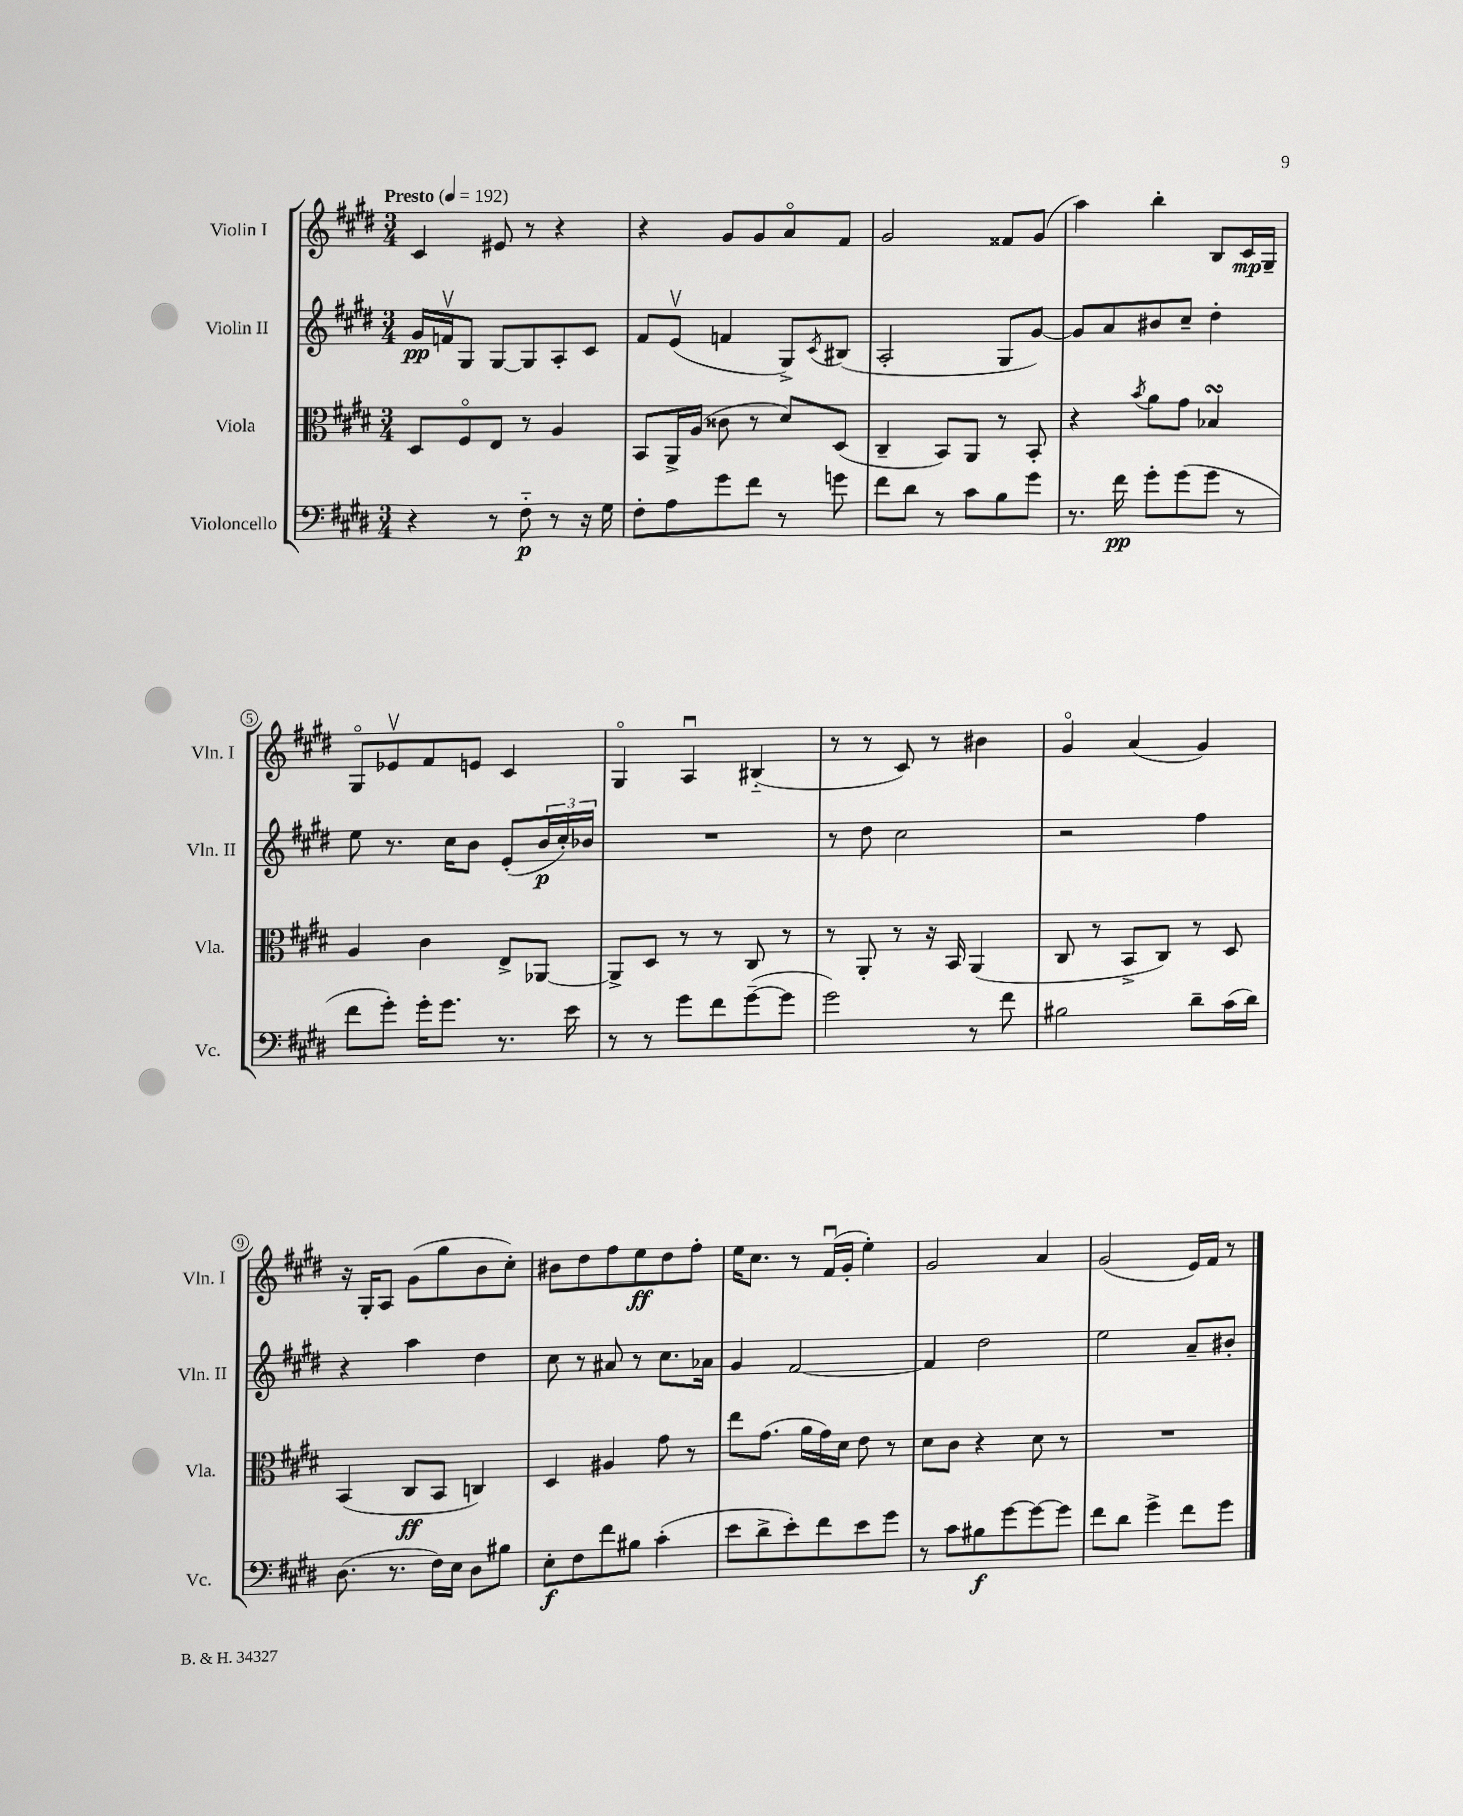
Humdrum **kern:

**kern	**dynam	**kern	**dynam	**kern	**dynam	**kern	**dynam
*part4	*part4	*part3	*part3	*part2	*part2	*part1	*part1
*staff4	*staff4	*staff3	*staff3	*staff2	*staff2	*staff1	*staff1
*I"Violoncello	*	*I"Viola	*	*I"Violin II	*	*I"Violin I	*
*I'Vc.	*	*I'Vla.	*	*I'Vln. II	*	*I'Vln. I	*
*clefF4	*	*clefC3	*	*clefG2	*	*clefG2	*
*k[f#c#g#d#]	*	*k[f#c#g#d#]	*	*k[f#c#g#d#]	*	*k[f#c#g#d#]	*
*M3/4	*	*M3/4	*	*M3/4	*	*M3/4	*
*MM192	*	*MM192	*	*MM192	*	*MM192	*
=1	=1	=1	=1	=1	=1	=1	=1
!	!	!	!	!	!	!LO:TX:a:B:t=Presto	!
4r	.	8D#/L	.	16g#/LL	pp	4c#/	.
.	.	.	.	16fnv/J	.	.	.
.	.	8F#/	.	8G#/J	.	.	.
8r	.	8E/J	.	[8G#/L	.	8e#X/	.
8F#\	p	8r	.	8G#/]	.	8r	.
8r	.	4A/	.	8A'/	.	4r	.
16r	.	.	.	8c#/J	.	.	.
16G#\	.	.	.	.	.	.	.
=2	=2	=2	=2	=2	=2	=2	=2
8F#'\L	.	8BB/L	.	8f#/L	.	4r	.
8A\	.	16AA^/L	.	(8ev/J	.	.	.
.	.	(16A/JJ	.	.	.	.	.
8g#\	.	8c##X\	.	4fn/	.	8g#/L	.
8f#\J	.	8r	.	.	.	8g#/	.
8r	.	8d#/L)	.	8G#^/L)	.	8a/	.
.	.	.	.	8qc#/	.	.	.
8gn\	.	(8D#/J	.	(8B#X/J	.	8f#/J	.
=3	=3	=3	=3	=3	=3	=3	=3
8f#\L	.	4C#~/	.	2A'/	.	2g#/	.
8d#\J	.	.	.	.	.	.	.
8r	.	8BB/L)	.	.	.	.	.
8c#\L	.	8AA/J	.	.	.	.	.
8B\	.	8r	.	8G#/L	.	8f##X/L	.
8g#\J	.	8BB'/	.	[8g#/J)	.	(8g#/J	.
=4	=4	=4	=4	=4	=4	=4	=4
8.r	.	4r	.	8g#/L]	.	4aa\)	.
.	.	.	.	8a/	.	.	.
16f#\	pp	.	.	.	.	.	.
.	.	8qb/	.	.	.	.	.
8g#'\L	.	8a\L	.	8b#X/	.	4bb'\	.
(8g#\	.	8g#\J	.	8cc#~/J	.	.	.
8g#\J	.	4B-XsSSs/	.	4dd#'\	.	8B/L	.
8r	.	.	.	.	.	16c#/L	mp
.	.	.	.	.	.	16G#~/JJ	.
!!LO:LB:g=z
=5	=5	=5	=5	=5	=5	=5	=5
8f#\L	.	4A/	.	8ee\	.	8G#/L	.
8g#'\J)	.	.	.	8.r	.	8e-Xv/	.
16g#'\KL	.	4c#\	.	.	.	8f#/	.
8.g#\J	.	.	.	16cc#\KL	.	.	.
.	.	.	.	8b\J	.	8en/J	.
8.r	.	8E^/L	.	(8e'/L	.	4c#/	.
.	.	[8AA-X/J	.	24b/L	p	.	.
.	.	.	.	24cc#'/)	.	.	.
16e\	.	.	.	.	.	.	.
.	.	.	.	24b-X/JJ	.	.	.
=6	=6	=6	=6	=6	=6	=6	=6
8r	.	8AA-^/L]	.	2.r	.	4G#/	.
8r	.	8D#/J	.	.	.	.	.
8g#\L	.	8r	.	.	.	4Au/	.
8f#\	.	8r	.	.	.	.	.
([8g#~\	.	8C#/	.	.	.	(4B#X/	.
8g#\J]	.	8r	.	.	.	.	.
=7	=7	=7	=7	=7	=7	=7	=7
2g#\)	.	8r	.	8r	.	8r	.
.	.	8AA'/	.	8dd#\	.	8r	.
.	.	8r	.	2cc#\	.	8c#/)	.
.	.	16r	.	.	.	8r	.
.	.	16BB/	.	.	.	.	.
8r	.	(4AA/	.	.	.	4b#X\	.
8f#\	.	.	.	.	.	.	.
=8	=8	=8	=8	=8	=8	=8	=8
2B#X\	.	8C#/	.	2r	.	4g#/	.
.	.	8r	.	.	.	.	.
.	.	8BB^/L	.	.	.	(4a/	.
.	.	8C#/J)	.	.	.	.	.
8d#~\L	.	8r	.	4ff#\	.	4g#/)	.
(16c#\L	.	8D#/	.	.	.	.	.
16d#\JJ)	.	.	.	.	.	.	.
!!LO:LB:g=z
=9	=9	=9	=9	=9	=9	=9	=9
(8.D#\	.	(4BB/	.	4r	.	16r	.
.	.	.	.	.	.	16G#'/KL	.
.	.	.	.	.	.	8A/J	.
8.r	.	.	.	.	.	.	.
.	.	8C#/L	ff	4aa\	.	(8g#\L	.
16F#\LL)	.	8BB/J	.	.	.	8gg#\	.
16E\JJ	.	.	.	.	.	.	.
8D#\L	.	4Cn/)	.	4dd#\	.	8b\	.
8B#X\J	.	.	.	.	.	8cc#'\J)	.
=10	=10	=10	=10	=10	=10	=10	=10
8E'\L	f	4D#/	.	8cc#\	.	8b#X\L	.
8F#\	.	.	.	8r	.	8dd#\	.
8f#\	.	4A#X/	.	8a#X/	.	8ff#\	.
8B#X\J	.	.	.	8r	.	8ee\	ff
(4c#'\	.	8g#\	.	8.cc#\L	.	8dd#\	.
.	.	8r	.	.	.	8ff#'\J	.
.	.	.	.	16a-X\Jk	.	.	.
=11	=11	=11	=11	=11	=11	=11	=11
8e\L	.	8ee\L	.	4g#/	.	16ee\KL	.
.	.	.	.	.	.	8.cc#\J	.
8d#^\	.	(8.g#\J	.	.	.	.	.
8e'\)	.	.	.	[2f#/	.	8r	.
.	.	16a\LL	.	.	.	.	.
8f#\	.	16g#\)	.	.	.	(16f#u/LL	.
.	.	16d#\JJ	.	.	.	16g#'/JJ	.
8e\	.	8e\	.	.	.	4ee'\)	.
8g#\J	.	8r	.	.	.	.	.
=12	=12	=12	=12	=12	=12	=12	=12
8r	.	8d#\L	.	4f#/]	.	2g#/	.
8c#\L	.	8c#\J	.	.	.	.	.
8B#X\	f	4r	.	2dd#\	.	.	.
[8g#\	.	.	.	.	.	.	.
8g#\_	.	8d#\	.	.	.	4a/	.
8g#\J]	.	8r	.	.	.	.	.
=13	=13	=13	=13	=13	=13	=13	=13
8f#\L	.	2.r	.	2ee\	.	(2g#/	.
8d#\J	.	.	.	.	.	.	.
4g#^\	.	.	.	.	.	.	.
8f#\L	.	.	.	8a~/L	.	16e/LL)	.
.	.	.	.	.	.	16f#/JJ	.
8g#\J	.	.	.	8b#X'/J	.	8r	.
==	==	==	==	==	==	==	==
*-	*-	*-	*-	*-	*-	*-	*-
